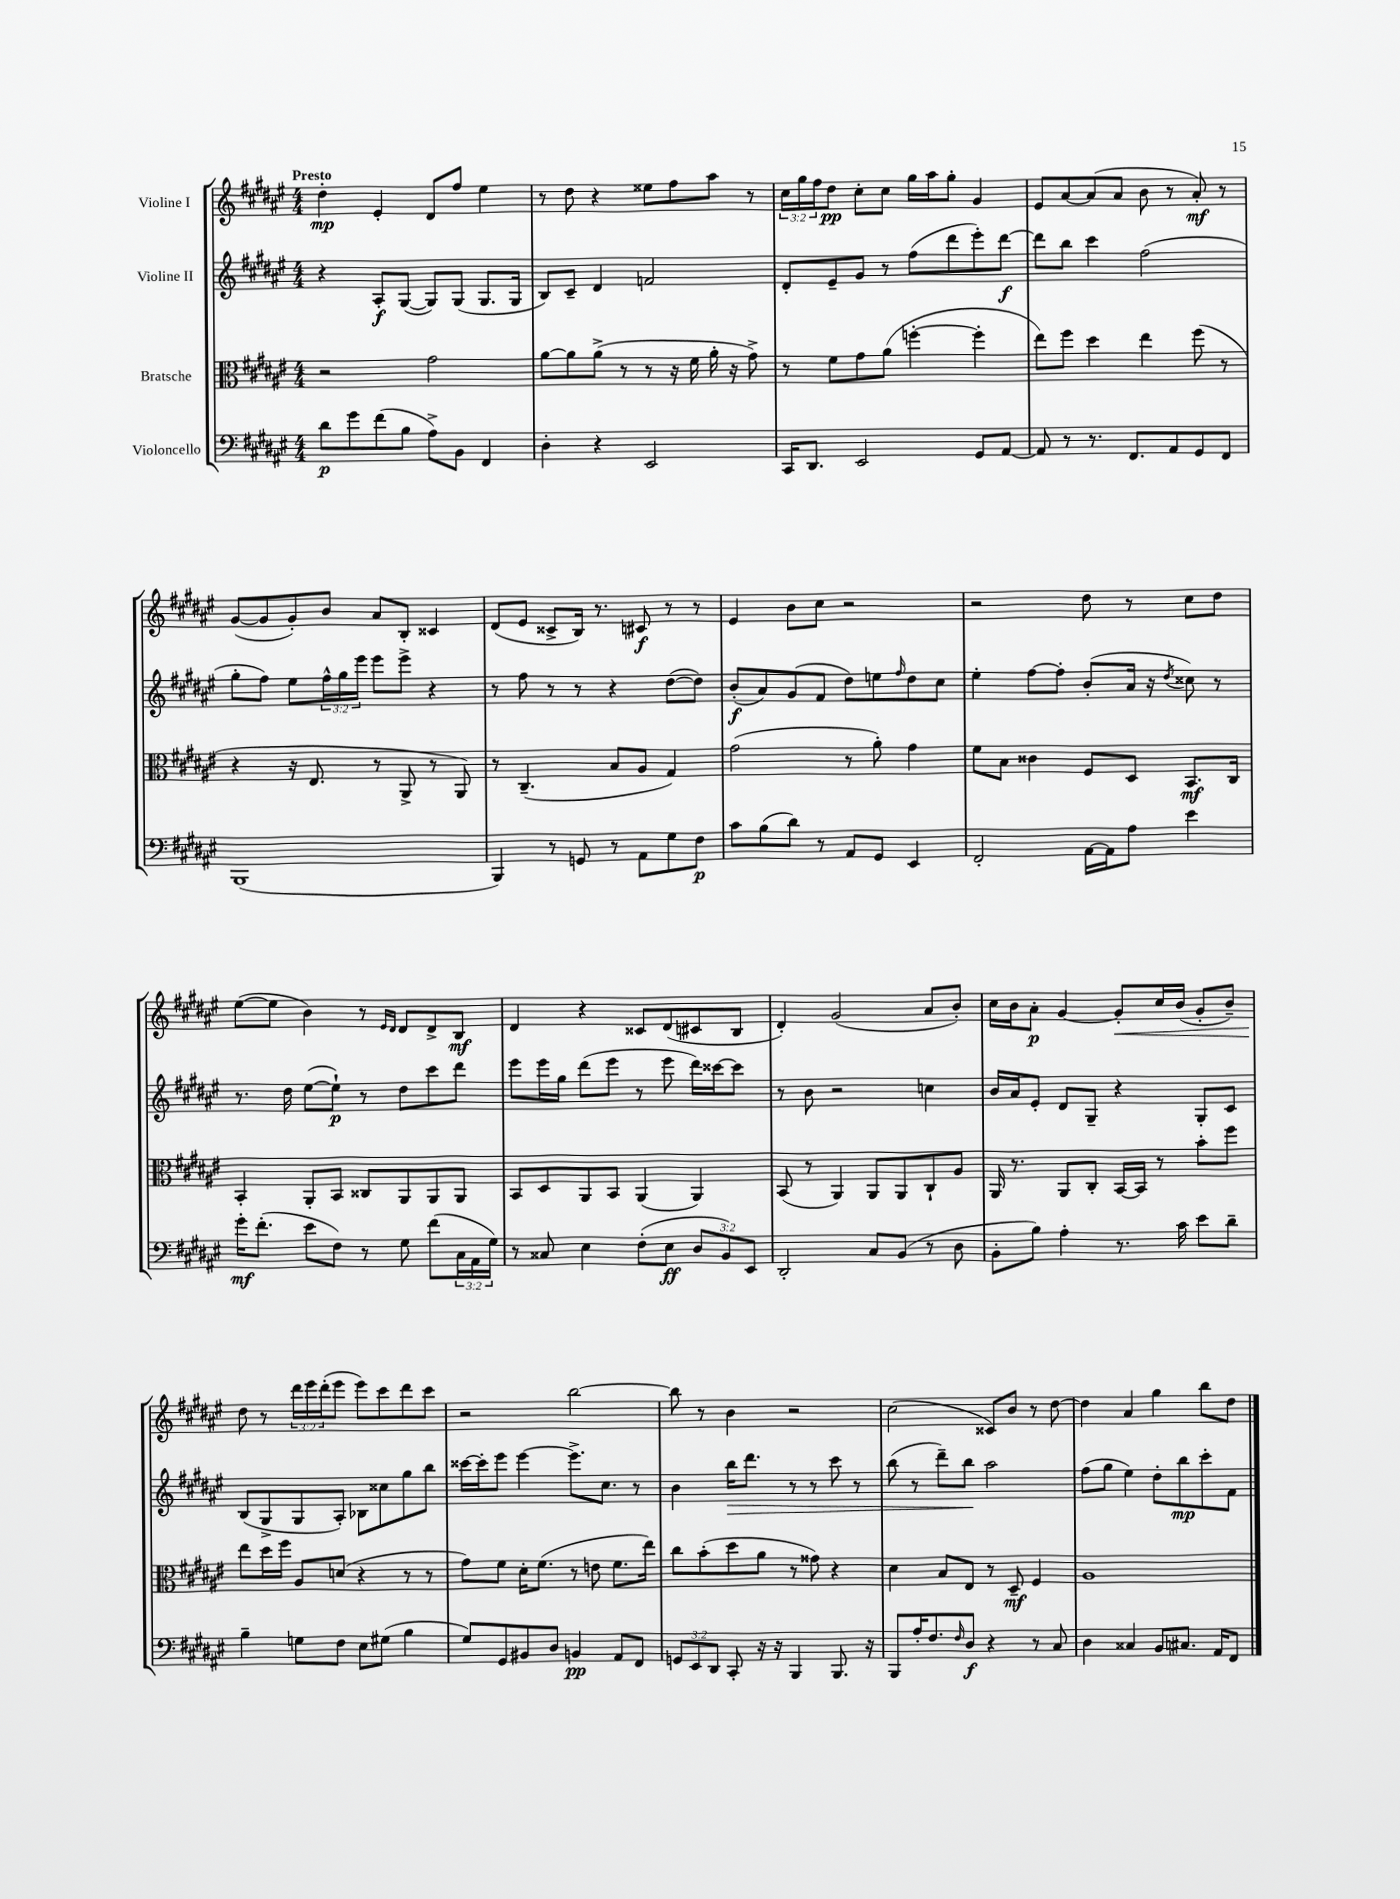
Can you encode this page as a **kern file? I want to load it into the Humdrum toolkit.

**kern	**dynam	**kern	**dynam	**kern	**dynam	**kern	**dynam
*part4	*part4	*part3	*part3	*part2	*part2	*part1	*part1
*staff4	*staff4	*staff3	*staff3	*staff2	*staff2	*staff1	*staff1
*I"Violoncello	*	*I"Bratsche	*	*I"Violine II	*	*I"Violine I	*
*clefF4	*	*clefC3	*	*clefG2	*	*clefG2	*
*k[f#c#g#d#a#e#]	*	*k[f#c#g#d#a#e#]	*	*k[f#c#g#d#a#e#]	*	*k[f#c#g#d#a#e#]	*
*M4/4	*	*M4/4	*	*M4/4	*	*M4/4	*
=1	=1	=1	=1	=1	=1	=1	=1
!	!	!	!	!	!	!LO:TX:a:B:t=Presto	!
8d#\L	p	2r	.	4r	.	4dd#'\	mp
8g#\	.	.	.	.	.	.	.
(8f#\	.	.	.	8A#'/L	f	4e#'/	.
8B\J	.	.	.	([8G#/J	.	.	.
8A#^\L)	.	2g#\	.	8G#/L])	.	8d#/L	.
8BB\J	.	.	.	(8G#/J	.	8ff#/J	.
4FF#/	.	.	.	8.G#/L	.	4ee#\	.
.	.	.	.	16G#/Jk	.	.	.
=2	=2	=2	=2	=2	=2	=2	=2
4D#'\	.	[8a#\L	.	8B/L)	.	8r	.
.	.	8a#\]	.	8c#~/J	.	8dd#\	.
4r	.	(8a#^\J	.	4d#/	.	4r	.
.	.	8r	.	.	.	.	.
2EE#/	.	8r	.	2fn/	.	8ee##X\L	.
.	.	16r	.	.	.	8ff#\	.
.	.	16f#\	.	.	.	.	.
.	.	16a#'\	.	.	.	8aa#\J	.
.	.	16r	.	.	.	.	.
.	.	8g#^\)	.	.	.	8r	.
=3	=3	=3	=3	=3	=3	=3	=3
16CC#/KL	.	8r	.	8d#'/L	.	24cc#\LL	.
.	.	.	.	.	.	24gg#\	.
8.DD#/J	.	.	.	.	.	.	.
.	.	.	.	.	.	24ff#\J	.
.	.	8f#\L	.	8e#~/	.	8dd#\J	pp
2EE#/	.	8g#\	.	8g#/J	.	8cc#'\L	.
.	.	(8a#\J	.	8r	.	8cc#\J	.
.	.	[4ffn'\	.	(8ff#\L	.	16gg#\LL	.
.	.	.	.	.	.	16aa#\J	.
.	.	.	.	8ddd#\	.	8gg#'\J	.
8GG#/L	.	4ff'\]	.	8eee#'\)	.	4g#/	.
[8AA#/J	.	.	.	[8ddd#\J	f	.	.
=4	=4	=4	=4	=4	=4	=4	=4
8AA#/]	.	8ee#\L)	.	8ddd#\L]	.	8e#/L	.
8r	.	8ff#\J	.	8bb\J	.	[8a#/	.
8.r	.	4dd#\	.	4ccc#\	.	(8a#/]	.
.	.	.	.	.	.	8a#/J	.
8.FF#/L	.	.	.	.	.	.	.
.	.	4ee#\	.	(2ff#\	.	8b\	.
8AA#/	.	.	.	.	.	8r	.
8GG#/	.	(8ff#\	.	.	.	8a#'/)	mf
8FF#/J	.	8r	.	.	.	8r	.
!!LO:LB:g=z
=5	=5	=5	=5	=5	=5	=5	=5
(1BBB	.	4r	.	8gg#'\L	.	([8g#/L	.
.	.	.	.	8ff#\J)	.	8g#/]	.
.	.	16r	.	8ee#\L	.	8g#'/)	.
.	.	8.E#/	.	.	.	.	.
.	.	.	.	24ff#^^\L	.	8b/J	.
.	.	.	.	24gg#\	.	.	.
.	.	.	.	24eee#\JJ	.	.	.
.	.	8r	.	8eee#\L	.	8a#/L	.
.	.	8AA#^/	.	8eee#^\J	.	8B'/J	.
.	.	8r	.	4r	.	4c##X/	.
.	.	8AA#/)	.	.	.	.	.
=6	=6	=6	=6	=6	=6	=6	=6
4BBB/)	.	8r	.	8r	.	(8d#/L	.
.	.	(4.C#~/	.	8ff#\	.	8e#/J	.
8r	.	.	.	8r	.	8c##X^/L	.
8GGn/	.	.	.	8r	.	16B/Jk)	.
.	.	.	.	.	.	8.r	.
8r	.	8B/L	.	4r	.	.	.
8AA#\L	.	8A#/J	.	.	.	8c#X/	f
8G#\	.	4G#/)	.	([8dd#\L	.	8r	.
8F#\J	p	.	.	8dd#\J])	.	8r	.
=7	=7	=7	=7	=7	=7	=7	=7
8c#\L	.	(2g#\	.	(8b'/L	f	4e#/	.
(8B\	.	.	.	8a#/)	.	.	.
8d#\J)	.	.	.	(8g#/	.	8b\L	.
8r	.	.	.	8f#/J	.	8cc#\J	.
8AA#/L	.	8r	.	8dd#\L)	.	2r	.
8GG#/J	.	8a#'\)	.	8een\	.	.	.
.	.	.	.	16qqff#/	.	.	.
4EE#/	.	4g#\	.	8dd#\	.	.	.
.	.	.	.	8cc#\J	.	.	.
=8	=8	=8	=8	=8	=8	=8	=8
2FF#'/	.	8f#\L	.	4ee#'\	.	2r	.
.	.	8B\J	.	.	.	.	.
.	.	4c##X\	.	[8ff#\L	.	.	.
.	.	.	.	8ff#'\J]	.	.	.
[16AA#\LL	.	8F#/L	.	(8b'/L	.	8dd#\	.
16AA#\J]	.	.	.	.	.	.	.
8A#\J	.	8D#/J	.	16a#/Jk	.	8r	.
.	.	.	.	16r	.	.	.
.	.	.	.	8qdd#/	.	.	.
4e#\	.	8.BB/L	mf	8cc##X\)	.	8cc#\L	.
.	.	.	.	8r	.	8dd#\J	.
.	.	16C#/Jk	.	.	.	.	.
!!LO:LB:g=z
=9	=9	=9	=9	=9	=9	=9	=9
16g#'\KL	mf	4BB'/	.	8.r	.	([8ee#\L	.
(8.f#'\J	.	.	.	.	.	.	.
.	.	.	.	.	.	8ee#\J]	.
.	.	.	.	16dd#\	.	.	.
8e#\L	.	8AA#'/L	.	([8ee#\L	.	4b\)	.
8F#\J)	.	8BB/J	.	8ee#`\J])	p	.	.
8r	.	8C##X/L	.	8r	.	8r	.
.	.	.	.	.	.	16qqe#/LL	.
.	.	.	.	.	.	16qqd#/JJ	.
8G#\	.	8AA#/	.	8dd#\L	.	8d#/L	.
(8f#\L	.	8AA#/	.	8ccc#\	.	8d#^/	.
24C#\L	.	8AA#/J	.	8ddd#\J	.	8B/J	mf
24AA#\	.	.	.	.	.	.	.
24G#\JJ)	.	.	.	.	.	.	.
=10	=10	=10	=10	=10	=10	=10	=10
8r	.	8BB/L	.	8eee#\L	.	4d#/	.
8C##X/	.	8D#/	.	16eee#\L	.	.	.
.	.	.	.	16gg#\JJ	.	.	.
4E#\	.	8AA#/	.	(8ddd#\L	.	4r	.
.	.	8BB/J	.	8eee#\J	.	.	.
(8F#'\L	.	(4AA#/	.	8r	.	8c##X/L	.
8E#\J	ff	.	.	8eee#\	.	(8d#/	.
12D#/L	.	4AA#/)	.	16ddd#\LL)	.	8c#X/	.
.	.	.	.	[16ccc##X\J	.	.	.
12BB/)	.	.	.	.	.	.	.
.	.	.	.	8ccc##\J]	.	8B/J	.
12EE#/J	.	.	.	.	.	.	.
=11	=11	=11	=11	=11	=11	=11	=11
2DD#'/	.	(8BB/	.	8r	.	4d#'/)	.
.	.	8r	.	8b\	.	.	.
.	.	4AA#/)	.	2r	.	(2g#/	.
8C#/L	.	8AA#/L	.	.	.	.	.
(8BB/J	.	8AA#/	.	.	.	.	.
8r	.	8C#`/	.	4ccn\	.	8a#/L	.
8D#\	.	8A#/J	.	.	.	8b'/J)	.
=12	=12	=12	=12	=12	=12	=12	=12
8BB'\L	.	16AA#/	.	16b/LL	.	16cc#\LL	.
.	.	8.r	.	16a#/J	.	16b\J	.
8B\J)	.	.	.	8e#'/J	.	8a#'\J	p
4A#'\	.	8AA#/L	.	8d#/L	.	[4g#/	.
.	.	8C#'/J	.	8G#~/J	.	.	.
!	!	!	!	!	!	!	!LO:HP:b
8.r	.	[16BB/LL	.	4r	.	8g#'/L]	<
.	.	16BB/JJ]	.	.	.	.	.
.	.	8r	.	.	.	16cc#/L	.
16c#\	.	.	.	.	.	(16b/JJ	.
8e#\L	.	8b'\L	.	8G#'/L	.	8g#'/L	.
8d#~\J	.	8ff#\J	.	8c#/J	.	8b~/J)	.
!!LO:LB:g=z
=13	=13	=13	=13	=13	=13	=13	=13
4B~\	.	8ee#\L	.	(8B/L	.	8dd#\	.
.	.	16dd#\L	.	8G#^/	.	8r	[
.	.	16ff#\JJ	.	.	.	.	.
8Gn\L	.	8A#/L	.	8G#/	.	24ddd#\LL	.
.	.	.	.	.	.	24eee#\	.
.	.	.	.	.	.	(24ddd#'\J	.
8F#\J	.	(8dn/J	.	8A#'/J)	.	8eee#\J	.
8E#\L	.	4r	.	8B-X\L	.	8eee#\L)	.
(8G#X\J	.	.	.	8cc##X\	.	8ccc#\	.
4B\	.	8r	.	8gg#\	.	8ddd#\	.
.	.	8r	.	8bb\J	.	8ccc#\J	.
=14	=14	=14	=14	=14	=14	=14	=14
8G#/L)	.	8g#\L)	.	[16ccc##X\LL	.	2r	.
.	.	.	.	16ccc##'\J]	.	.	.
8GG#/	.	8f#\J	.	8eee#\J	.	.	.
8BB#X/	.	16d#'\KL	.	[4eee#\	.	.	.
.	.	(8.f#\J	.	.	.	.	.
8D#/J	.	.	.	.	.	.	.
4BBn/	pp	8r	.	8.eee#^\L]	.	[2bb\	.
.	.	8en\	.	.	.	.	.
.	.	.	.	8.cc#\J	.	.	.
8AA#/L	.	8.f#\L	.	.	.	.	.
8FF#/J	.	.	.	8r	.	.	.
.	.	16ee#\Jk)	.	.	.	.	.
=15	=15	=15	=15	=15	=15	=15	=15
12GGn/L	.	8cc#\L	.	4b\	.	8bb\]	.
12EE#/	.	.	.	.	.	.	.
.	.	(8b'\	.	.	.	8r	.
12DD#/J	.	.	.	.	.	.	.
!	!	!	!	!	!LO:HP:b	!	!
8CC#'/	.	8dd#\	.	16bb\KL	>	4b\	.
.	.	.	.	8.ddd#\J	.	.	.
16r	.	8a#\J	.	.	.	.	.
16r	.	.	.	.	.	.	.
4BBB/	.	8r	.	8r	.	2r	.
.	.	8g##X\)	.	8r	.	.	.
8.BBB/	.	4r	.	8ccc#\	.	.	.
.	.	.	.	8r	.	.	.
16r	.	.	.	.	.	.	.
=16	=16	=16	=16	=16	=16	=16	=16
8BBB/L	.	4d#\	.	(8bb\	.	(2cc#\	.
16A#'/K	.	.	.	8r	.	.	.
8.F#/	.	.	.	.	.	.	.
.	.	8B/L	.	8ddd#~\L)	.	.	.
16qqF#/	.	.	.	.	.	.	.
8D#/J	f	8E#/J	.	8bb\J	.	.	.
4r	.	8r	.	2aa#\	]	8c##X/L)	.
.	.	8D#~/	mf	.	.	8b/J	.
8r	.	4F#/	.	.	.	8r	.
8C#/	.	.	.	.	.	[8dd#\	.
=17	=17	=17	=17	=17	=17	=17	=17
4D#\	.	1A#	.	(8ff#\L	.	4dd#\]	.
.	.	.	.	8gg#\J	.	.	.
4C##X/	.	.	.	4ee#\)	.	4a#/	.
8BB/L	.	.	.	8dd#'\L	.	4gg#\	.
8.C#X/J	.	.	.	8bb\	mp	.	.
.	.	.	.	8ccc#'\	.	8bb\L	.
16AA#/KL	.	.	.	.	.	.	.
8FF#/J	.	.	.	8f#\J	.	8dd#\J	.
==	==	==	==	==	==	==	==
*-	*-	*-	*-	*-	*-	*-	*-
